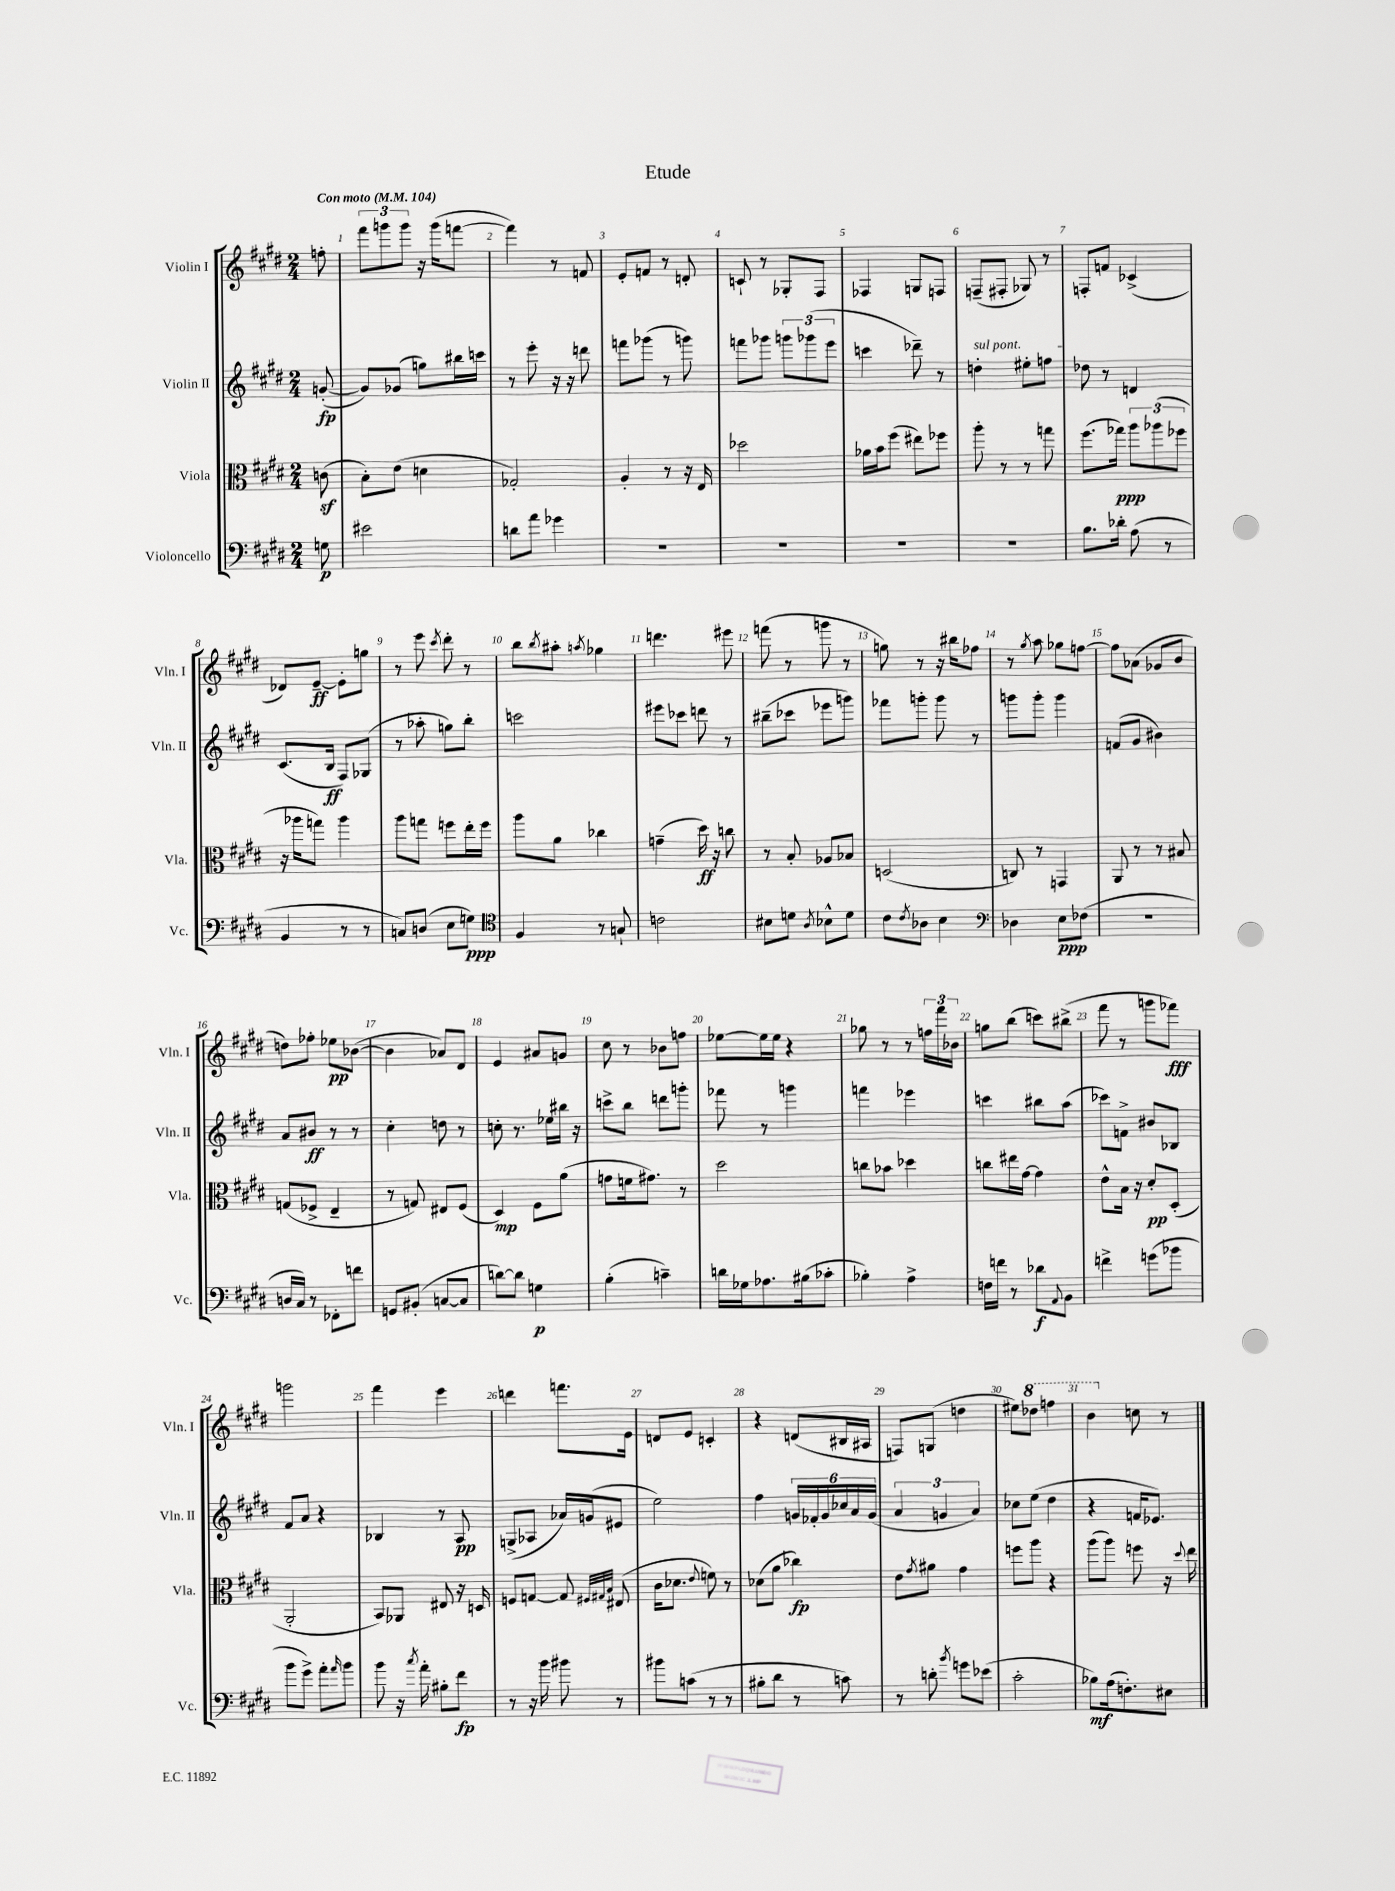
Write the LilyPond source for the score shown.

\header { title = "Etude" }
<<
\new StaffGroup <<
\new Staff = "s0" \with { instrumentName = "Violin I" shortInstrumentName = "Vln. I" } {
    \clef treble \key e \major \numericTimeSignature \time 2/4 \partial 8 \tempo "Con moto" 4 = 104
    f''8-. |
    \tuplet 3/2 { fis'''8 g'''8 g'''8 } r16 g'''16( f'''8~ |
    f'''4) r8 f'8 |
    e'8-. f'8 r8 d'8-. |
    c'8-! r8 ges8-. fis8 |
    fes4 g8 f8 |
    f8--( fis8-. ges8) r8 |
    f8-. f'8 ces'4->( |
    des'8) e'8~--\ff e'8-. g''8 |
    r8 e'''8 \acciaccatura { cis'''8 } dis'''8-. r8 |
    b''8 \acciaccatura { b''8 } ais''8-. \acciaccatura { a''8 } ges''4 |
    d'''4. eis'''8 |
    f'''8( r8 g'''8 r8 |
    g''8) r8 r16 bis''16 fes''8 |
    r8 \acciaccatura { gis''8 } a''8 ges''8 f''8~ |
    f''8 aes'8( ges'8 b'8 |
    d''8) fes''8-. ees''8\pp bes'8~( |
    bes'4 aes'8) dis'8 |
    e'4 ais'8 g'8 |
    cis''8 r8 bes'8 f''8 |
    ees''8~ ees''16 ees''16 r4 |
    ges''8 r8 r8 \tuplet 3/2 { f''16 fis'''16 bes'16 } |
    g''8 b''8( c'''8) bis''8->( |
    fis'''8 r8 g'''8 fes'''8\fff) |
    g'''2 |
    fis'''4 e'''4 |
    d'''4 f'''8. e'16 |
    d'8 e'8 c'4-. |
    r4 d'8( bis16 ais16 |
    f8) g8( d''4 |
    eis''8) \ottava #1 des'''8 f'''4 |
    b''4 \ottava #0 c''8 r8 \bar "|." |
}
\new Staff = "s1" \with { instrumentName = "Violin II" shortInstrumentName = "Vln. II" } {
    \clef treble \key e \major \numericTimeSignature \time 2/4 \partial 8
    g'8~-.\fp( |
    g'8) ges'8( g''8) bis''16 c'''16 |
    r8 e'''8-. r16 r16 d'''8 |
    f'''8 ges'''8( r8 g'''8) |
    f'''8 ges'''8 \tuplet 3/2 { g'''8 ges'''8( e'''8 } |
    c'''4 des'''8--) r8 |
    \once \override TextSpanner.bound-details.left.text = \markup { \italic "sul pont." } d''4-.\startTextSpan eis''8-. f''8 |
    des''8\stopTextSpan r8 d'4 |
    cis'8.( b16\ff fis8) ges8( |
    r8 aes''8-. g''8) b''8-. |
    c'''2 |
    eis'''8 ces'''8 d'''8 r8 |
    bis''8--( ces'''8 ees'''8 g'''8) |
    fes'''8 g'''8-. g'''8 r8 |
    g'''8 g'''8-. g'''4 |
    f'8( gis'8 bis'4) |
    a'8 bis'8\ff r8 r8 |
    cis''4-. d''8 r8 |
    c''8-. r8. ees''16 bis''16 r16 |
    c'''8-> b''8 d'''8 g'''8-. |
    fes'''8 r8 g'''4 |
    f'''4 ees'''4 |
    c'''4 bis''8 a''8( |
    ces'''8) f'8-> bis'8 bes8 |
    fis'8 a'8 r4 |
    bes4 r8 a8\pp |
    g8->( aes8 aes'16) g'16( eis'8 |
    e''2) |
    fis''4 \tuplet 6/4 { g'16 fes'16-. g'16 ces''16 a'16 g'16( } |
    \tuplet 3/2 { a'4 g'4 a'4) } |
    ces''8 e''8( dis''4 |
    r4 f'16 ees'8.) \bar "|." |
}
\new Staff = "s2" \with { instrumentName = "Viola" shortInstrumentName = "Vla." } {
    \clef alto \key e \major \numericTimeSignature \time 2/4 \partial 8
    c'8\sf( |
    b8-.) e'8( d'4 |
    ges2-.) |
    a4-. r8 r16 e16 |
    des''2 |
    aes'16 b'16 fis''8( eis''8) fes''8 |
    a''8-. r8 r8 g''8 |
    fis''8.( ges''16\ppp) \tuplet 3/2 { a''8 aes''8( fes''8 } |
    r16 aes''16 g''8) aes''4 |
    a''8 g''8 f''8 e''16-. f''16 |
    a''8 a'8 ces''4 |
    g'4--( dis''16\ff) r16 c''8 |
    r8 b8-. aes8 bes8 |
    d2( |
    c8) r8 g,4 |
    a,8 r8 r8 bis8 |
    g8( fes8-> e4-- |
    r8 g8) eis8 fis8( |
    dis4\mp) fis8 a'8( |
    g'8 f'16 gis'8.) r8 |
    dis''2 |
    c''8 bes'8 des''4 |
    c''8 eis''16 gis'16~ gis'4 |
    e'8-^ b16 r16 dis'8-.\pp dis8-.( |
    a,2-. |
    b,8) aes,8 eis8 r16 d16 |
    f8 g8~ g8 \grace { fis32 gis32 b32 } eis8( |
    cis'16 des'8. \appoggiatura { e'8 } f'8) r8 |
    des'8( a'8 ces''4\fp) |
    e'8 \acciaccatura { gis'8 } ais'8 gis'4 |
    f''8 a''8 r4 |
    a''8( a''8) f''8 r16 \appoggiatura { dis''8 } e''16 \bar "|." |
}
\new Staff = "s3" \with { instrumentName = "Violoncello" shortInstrumentName = "Vc." } {
    \clef bass \key e \major \numericTimeSignature \time 2/4 \partial 8
    g8\p |
    eis'2 |
    d'8 a'8 ges'4 |
    R2 |
    R2 |
    R2 |
    R2 |
    b8. des'16-. a8( r8 |
    b,4 r8 r8 |
    c8) d8( e8 g8\ppp) |
    \clef tenor fis4 r8 g8-! |
    c'2 |
    bis8 d'8 \acciaccatura { a8 } bes8-^ d'8 |
    cis'8 \acciaccatura { cis'8 } aes8 b4 |
    \clef bass des4 e8\ppp fes8( |
    r2 |
    d16 cis16) r8 fes,8-. f'8 |
    g,8 bis,8-.( c8~ c8 |
    d'8~) d'8 g4\p |
    b4-.( c'4--) |
    d'16 ges16 aes8. bis16( ces'8-. |
    bes4-.) a4-> |
    f16 f'16 r8 des'8\f \appoggiatura { a,8 } b,8 |
    f'4-> g'8( bes'8 |
    b'8 gis'8->) a'8-. \grace { a'16 } b'8 |
    b'8 r16 \acciaccatura { cis''8 } a'16-. bis8-. fis'8\fp |
    r8 r16 b'16 bis'8 r8 |
    bis'8 c'8( r8 r8 |
    bis8-. dis'8 r8 c'8) |
    r8 d'8-. \acciaccatura { b'8 } g'8 ees'8( |
    cis'2-. |
    bes8\mf) a16( f8.-.) eis8 \bar "|." |
}
>>
>>
\layout { \context { \Score \override BarNumber.break-visibility = ##(#f #t #t) barNumberVisibility = #all-bar-numbers-visible } }
